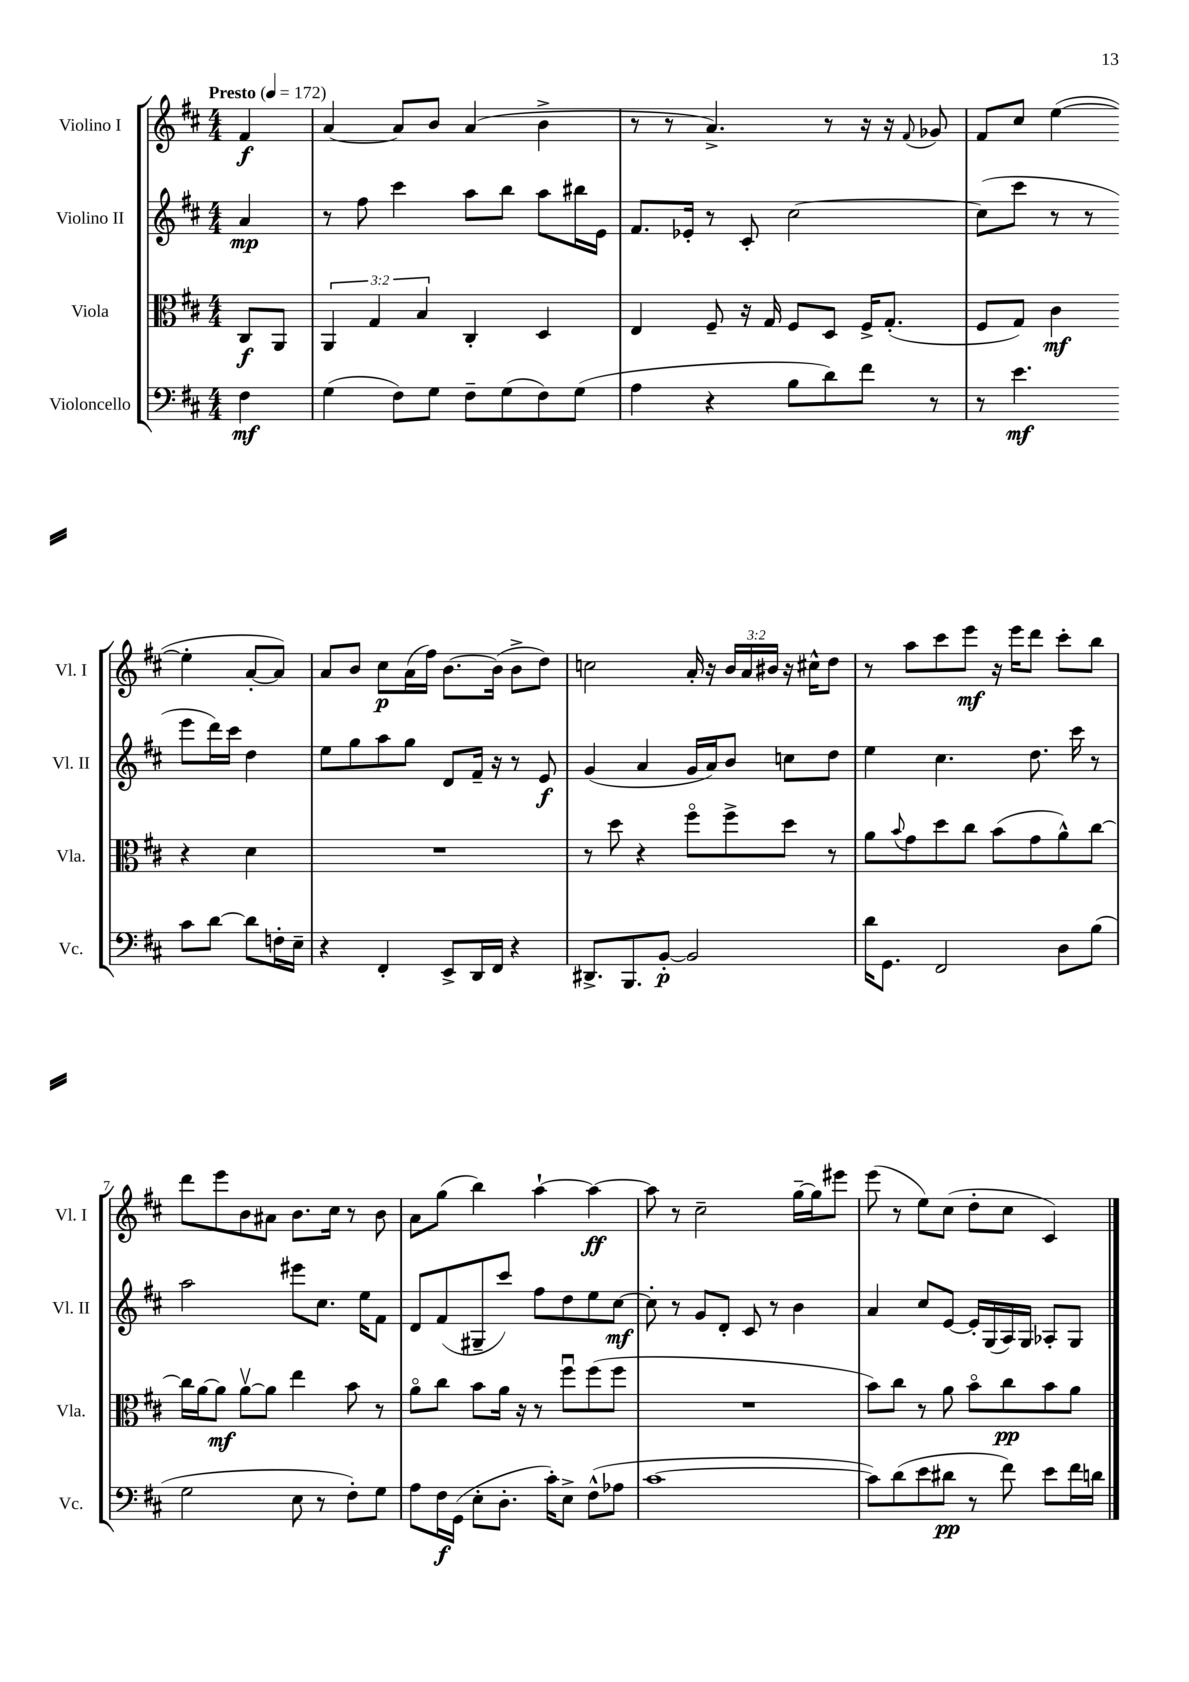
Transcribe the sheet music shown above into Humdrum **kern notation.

**kern	**dynam	**kern	**dynam	**kern	**dynam	**kern	**dynam
*part4	*part4	*part3	*part3	*part2	*part2	*part1	*part1
*staff4	*staff4	*staff3	*staff3	*staff2	*staff2	*staff1	*staff1
*I"Violoncello	*	*I"Viola	*	*I"Violino II	*	*I"Violino I	*
*I'Vc.	*	*I'Vla.	*	*I'Vl. II	*	*I'Vl. I	*
*clefF4	*	*clefC3	*	*clefG2	*	*clefG2	*
*k[f#c#]	*	*k[f#c#]	*	*k[f#c#]	*	*k[f#c#]	*
*M4/4	*	*M4/4	*	*M4/4	*	*M4/4	*
*MM172	*	*MM172	*	*MM172	*	*MM172	*
=	=	=	=	=	=	=	=
!	!	!	!	!	!	!LO:TX:a:B:t=Presto	!
4F#\	mf	8C#/L	f	4a/	mp	4f#/	f
.	.	8AA/J	.	.	.	.	.
=1	=1	=1	=1	=1	=1	=1	=1
(4G\	.	6AA/	.	8r	.	[4a/	.
.	.	.	.	8ff#\	.	.	.
.	.	6G/	.	.	.	.	.
8F#\L)	.	.	.	4ccc#\	.	8a/L]	.
.	.	6B/	.	.	.	.	.
8G\J	.	.	.	.	.	8b/J	.
8F#~\L	.	4C#'/	.	8aa\L	.	(4a/	.
(8G\	.	.	.	8bb\J	.	.	.
8F#\)	.	4D/	.	8aa\L	.	4b^\	.
(8G\J	.	.	.	16bb#X\L	.	.	.
.	.	.	.	16e\JJ	.	.	.
=2	=2	=2	=2	=2	=2	=2	=2
4A\	.	4E/	.	8.f#/L	.	8r	.
.	.	.	.	.	.	8r	.
.	.	.	.	16e-X'/Jk	.	.	.
4r	.	8F#~/	.	8r	.	4.a^/)	.
.	.	16r	.	8c#'/	.	.	.
.	.	16G/	.	.	.	.	.
8B\L	.	8F#/L	.	[2cc#\	.	.	.
8d\)	.	8D/J	.	.	.	8r	.
8f#\J	.	16F#^/KL	.	.	.	16r	.
.	.	(8.G'/J	.	.	.	16r	.
.	.	.	.	.	.	8qqf#/	.
8r	.	.	.	.	.	8g-X/	.
=3	=3	=3	=3	=3	=3	=3	=3
8r	.	8F#/L	.	(8cc#\L]	.	8f#/L	.
4.e\	mf	8G/J)	.	8ccc#\J	.	8cc#/J	.
.	.	4c#\	mf	8r	.	([4ee\	.
.	.	.	.	8r	.	.	.
8c#\L	.	4r	.	8eee\L	.	4ee'\]	.
[8d\J	.	.	.	16ddd\L)	.	.	.
.	.	.	.	16ccc#\JJ	.	.	.
8d\L]	.	4d\	.	4dd\	.	[8a'/L	.
16Fn'\L	.	.	.	.	.	8a/J])	.
16E~\JJ	.	.	.	.	.	.	.
!!LO:LB:g=z
=4	=4	=4	=4	=4	=4	=4	=4
4r	.	1r	.	8ee\L	.	8a/L	.
.	.	.	.	8gg\	.	8b/J	.
4FF#'/	.	.	.	8aa\	.	8cc#\L	p
.	.	.	.	8gg\J	.	(16a\L	.
.	.	.	.	.	.	16ff#\JJ)	.
8EE^/L	.	.	.	8d/L	.	[8.b\L	.
16DD/L	.	.	.	16f#~/Jk	.	.	.
16FF#/JJ	.	.	.	16r	.	(16b\Jk]	.
4r	.	.	.	8r	.	8b^\L	.
.	.	.	.	8e/	f	8dd\J)	.
=5	=5	=5	=5	=5	=5	=5	=5
8.DD#X^/L	.	8r	.	(4g/	.	2ccn\	.
.	.	8dd\	.	.	.	.	.
8.BBB/	.	.	.	.	.	.	.
.	.	4r	.	4a/	.	.	.
[8BB'/J	p	.	.	.	.	.	.
2BB/]	.	8ff#\L	.	16g/LL	.	16a'/	.
.	.	.	.	16a/J)	.	16r	.
.	.	8ff#^\	.	8b/J	.	24b/LL	.
.	.	.	.	.	.	24a/	.
.	.	.	.	.	.	24b#X/JJ	.
.	.	8dd\J	.	8ccn\L	.	16r	.
.	.	.	.	.	.	16cc#X^^\KL	.
.	.	8r	.	8dd\J	.	8dd\J	.
=6	=6	=6	=6	=6	=6	=6	=6
16d\KL	.	8a\L	.	4ee\	.	8r	.
8.GG\J	.	.	.	.	.	.	.
.	.	8qqb/	.	.	.	.	.
.	.	8g\	.	.	.	8aa\L	.
2FF#/	.	8dd\	.	4.cc#\	.	8ccc#\	.
.	.	8cc#\J	.	.	.	8eee\J	mf
.	.	(8b\L	.	.	.	16r	.
.	.	.	.	.	.	16eee\KL	.
.	.	8g\	.	8.dd\	.	8ddd\J	.
8D\L	.	8a^^\)	.	.	.	8ccc#'\L	.
.	.	.	.	16ccc#\	.	.	.
(8B\J	.	[8cc#\J	.	8r	.	8bb\J	.
!!LO:LB:g=z
=7	=7	=7	=7	=7	=7	=7	=7
2G\	.	16cc#\LL]	.	2aa\	.	8ddd\L	.
.	.	[16a\J	.	.	.	.	.
.	.	8a\J]	mf	.	.	8eee\	.
.	.	[8av\L	.	.	.	8b\	.
.	.	8a\J]	.	.	.	8a#X\J	.
8E\	.	4ee\	.	8eee#X\L	.	8.b\L	.
8r	.	.	.	8.cc#\J	.	.	.
.	.	.	.	.	.	16cc#\Jk	.
8F#'\L)	.	8b\	.	.	.	8r	.
.	.	.	.	16ee\KL	.	.	.
8G\J	.	8r	.	8f#\J	.	8b\	.
=8	=8	=8	=8	=8	=8	=8	=8
8A\L	.	8a\L	.	8d/L	.	8a\L	.
16F#\L	f	8cc#\J	.	(8f#/	.	(8gg\J	.
(16GG\JJ	.	.	.	.	.	.	.
8E'\L	.	8b\L	.	8G#X~/	.	4bb\)	.
8.D'\J	.	16a\Jk	.	8ccc#/J)	.	.	.
.	.	16r	.	.	.	.	.
.	.	8r	.	8ff#\L	.	[4aa`\	.
16c#'\KL)	.	.	.	.	.	.	.
8E^\J	.	8ff#u\L	.	8dd\	.	.	.
(8F#^^\L	.	(8ff#\	.	8ee\	.	4aa\_	ff
8A-X\J	.	8ff#\J	.	[8cc#\J	mf	.	.
=9	=9	=9	=9	=9	=9	=9	=9
[1c#	.	1r	.	8cc#'\]	.	8aa\]	.
.	.	.	.	8r	.	8r	.
.	.	.	.	8g/L	.	2cc#~\	.
.	.	.	.	8d'/J	.	.	.
.	.	.	.	8c#/	.	.	.
.	.	.	.	8r	.	.	.
.	.	.	.	4b\	.	[16gg~\LL	.
.	.	.	.	.	.	16gg\J]	.
.	.	.	.	.	.	8eee#X\J	.
=10	=10	=10	=10	=10	=10	=10	=10
8c#\L])	.	8b\L)	.	4a/	.	(8eee\	.
(8d\	.	8cc#\J	.	.	.	8r	.
8e\	.	8r	.	8cc#/L	.	8ee\L)	.
8d#X\J	pp	8a\	.	[8e/J	.	(8cc#\J	.
8r	.	8b\L	.	16e'/LL]	.	8dd'\L	.
.	.	.	.	(16G/	.	.	.
8f#\)	.	8cc#\	pp	16A/)	.	8cc#\J	.
.	.	.	.	16G/JJ	.	.	.
8e\L	.	8b\	.	8A-X'/L	.	4c#/)	.
16f#\L	.	8a\J	.	8G/J	.	.	.
16dn\JJ	.	.	.	.	.	.	.
==	==	==	==	==	==	==	==
*-	*-	*-	*-	*-	*-	*-	*-
